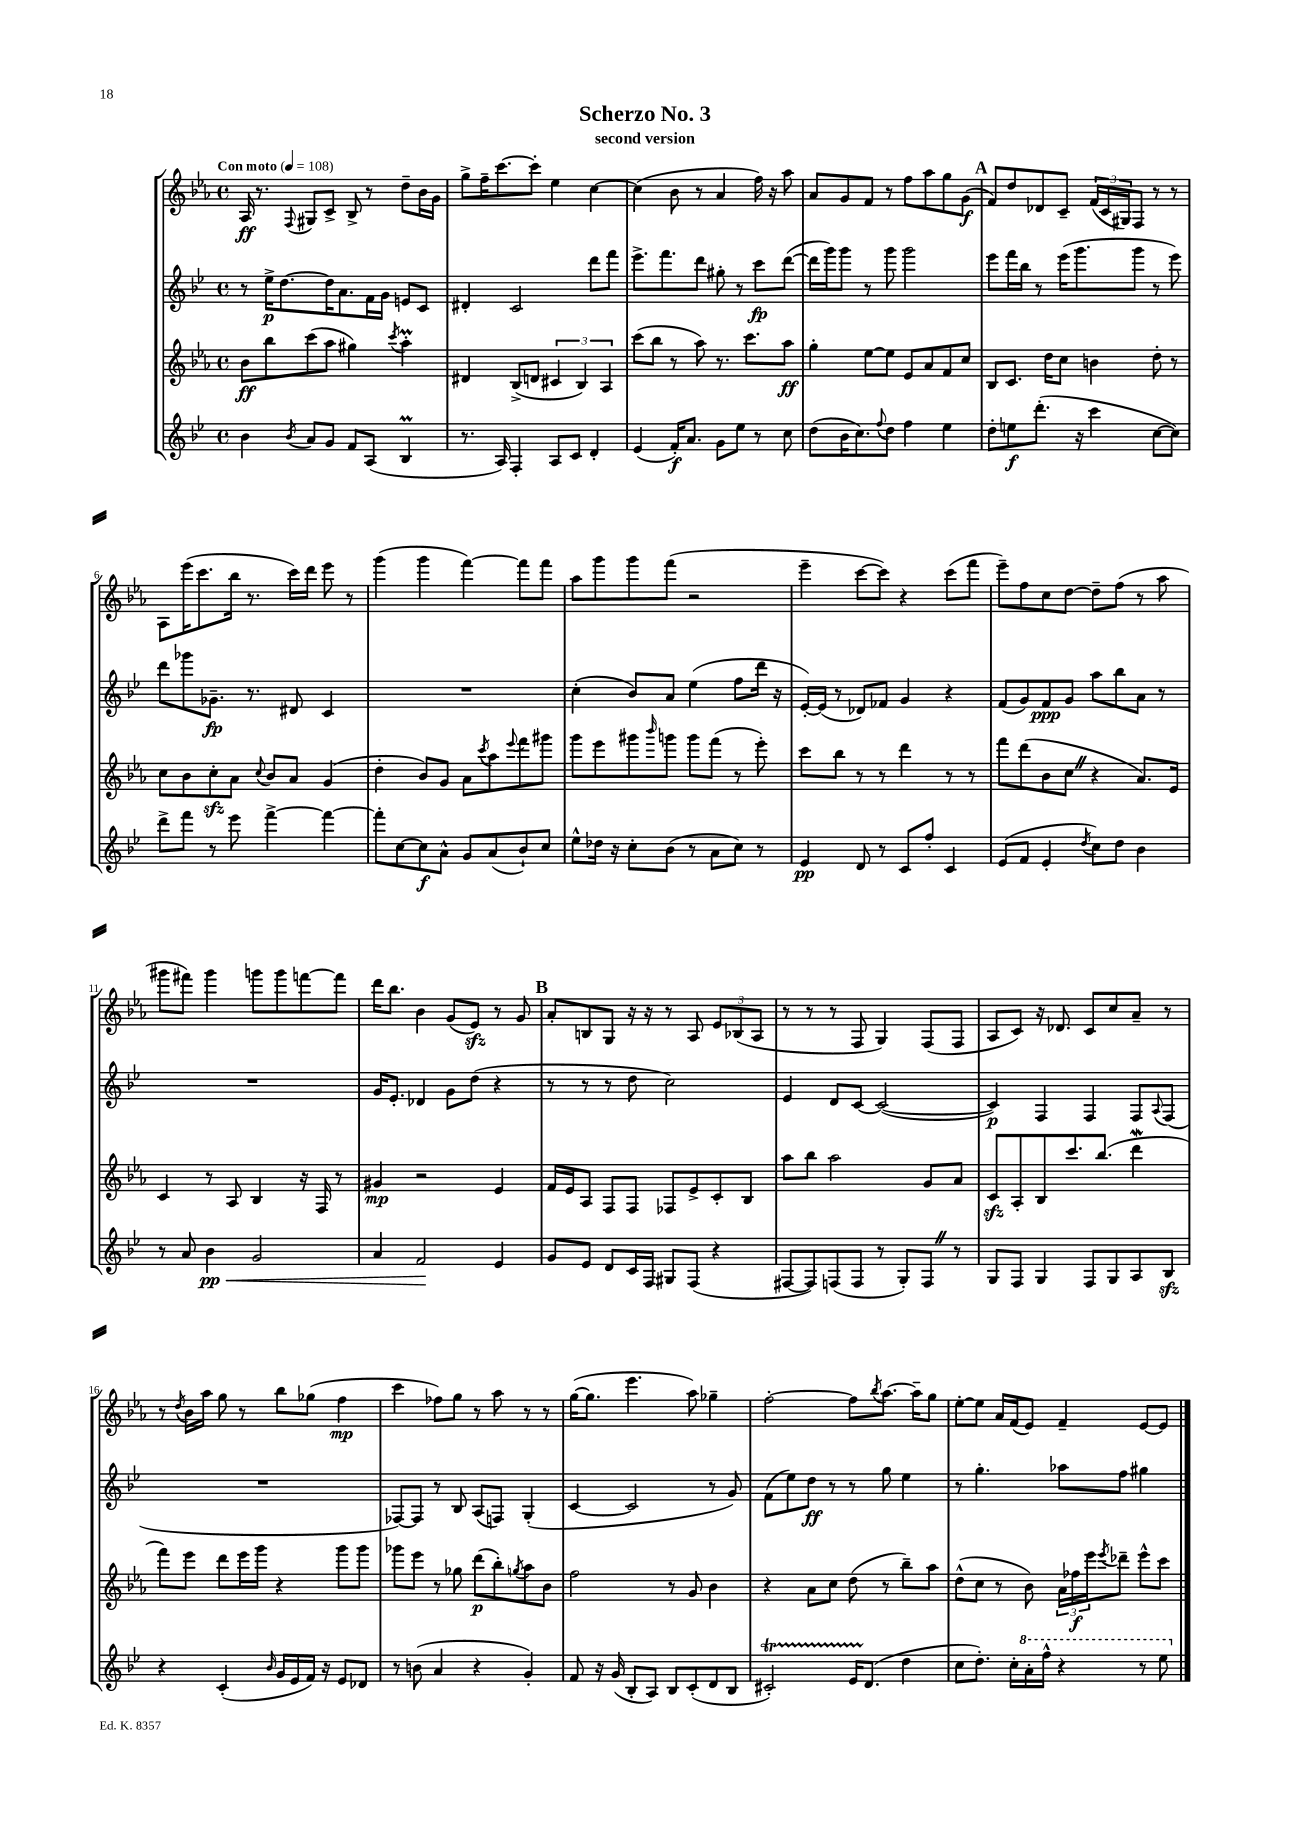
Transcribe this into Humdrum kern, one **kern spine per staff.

**kern	**kern	**kern	**kern
*staff4	*staff3	*staff2	*staff1
*clefG2	*clefG2	*clefG2	*clefG2
*k[b-e-]	*k[b-e-a-]	*k[b-e-]	*k[b-e-a-]
*M4/4	*M4/4	*M4/4	*M4/4
*met(c)	*met(c)	*met(c)	*met(c)
*MM108	*MM108	*MM108	*MM108
4b-	8b-	8r	16A-
.	.	.	8.r
.	8bb-	16ee-^	.
.	.	[8.dd	.
8qb-	.	.	8qqF
8a	(8ccc	.	8G#
8g	8aa-	16dd]	8c^
.	.	8.a	.
8f	4gg#)	.	8B-^
(8A	.	16f	8r
.	.	16g	.
.	8qccc	.	.
4B-	4aa-'	8e	8dd~
.	.	8c	16b-
.	.	.	16g
=	=	=	=
8.r	4d#	4d#'	8gg^
.	.	.	16ff~
16A)	.	.	[8.ccc
4F'	(8B-^	2c	.
.	8d	.	8ccc']
8A	6c#	.	4ee-
8c	.	.	.
.	6B-)	.	.
4d'	.	8ddd	[4cc
.	6A-	.	.
.	.	8fff	.
=	=	=	=
(4e-	(8ccc	8.eee-^	(4cc]
.	8bb-	.	.
.	.	8.fff	.
16f')	8r	.	8b-
8.a	.	.	.
.	8aa-)	8ddd	8r
8g	8.r	8gg#'	4a-
8ee-	.	8r	.
.	8.ccc	.	.
8r	.	8ccc	16ff)
.	.	.	16r
8cc	8aa-	([8ddd	8aa-
=	=	=	=
(8dd	4gg'	16ddd]	8a-
.	.	16ggg)	.
16b-	.	8ggg	8g
8.cc)	.	.	.
.	[8ee-	8r	8f
8qqff	.	.	.
8dd	8ee-]	8ggg	8r
4ff	8e-	2ggg	8ff
.	8a-	.	8aa-
4ee-	8f	.	8gg
.	8cc	.	(8g
=	=	=	=
8dd'	8B-	8eee-	8f)
8ee	8.c	16fff	8dd
.	.	16bb-	.
(8.ddd'	.	8r	8d-
.	16dd	.	.
.	8cc	(16eee-	8c~
16r	.	8.ggg	.
4ccc	4b	.	(24f
.	.	.	24c
.	.	.	24G#)
.	.	8ggg	8F
[8cc	8dd'	8r	8r
8cc])	8r	8eee-)	8r
=	=	=	=
8ddd^	8cc	8ddd	8A-
8fff	8b-	8ggg-	(16eee-
.	.	.	8.ccc
8r	8cc'	8.g-~	.
8eee-	8a-	.	16bb-
.	.	8.r	8.r
.	8qqcc	.	.
[4fff^	8b-	.	.
.	8a-	8d#	16ccc)
.	.	.	16ddd
4fff_	(4g	4c	8eee-
.	.	.	8r
=	=	=	=
8fff']	4dd'	1r	(4ggg
[8cc	.	.	.
8cc]	8b-)	.	4ggg
8a^^	8g	.	.
8g	8a-	.	[4fff)
.	8qccc	.	.
(8a	8aa-	.	.
.	8qqeee-	.	.
8b-`)	8fff	.	8fff]
8cc	8ggg#	.	8fff
=	=	=	=
8ee-^^	8ggg	(4cc'	8aa-
16dd-	8eee-	.	8ggg
16r	.	.	.
8cc'	8ggg#	8b-)	8ggg
.	16qqbbb-	.	.
(8b-	8ggg	8a	(8fff
8r	8ggg	(4ee-	2r
8a	(8fff	.	.
8cc)	8r	8ff	.
8r	8eee-')	16ddd	.
.	.	16r	.
=	=	=	=
4e-	8ccc	[16e-')	4eee-~
.	.	(16e-]	.
.	8bb-	8r	.
8d	8r	8d-)	[8ccc
8r	8r	8f-	8ccc])
8c	4ddd	4g	4r
8ff'	.	.	.
4c	8r	4r	(8ccc
.	8r	.	8fff
=	=	=	=
(8e-	8fff	(8f	8eee-~)
8f	(8ddd	8g)	8ff
4e-'	8b-	8f	8cc
.	8cc	8g	[8dd
8qdd	.	.	.
8cc)	4r	8aa	8dd~]
8dd	.	8bb-	(8ff
4b-	8.a-)	8a	8r
.	.	8r	8aa-
.	16e-	.	.
=	=	=	=
8r	4c	1r	8ggg#
8a	.	.	8fff#)
4b-	8r	.	4ggg#
.	8A-	.	.
2g	4B-	.	8ggg
.	.	.	8ggg
.	16r	.	[8fff
.	16F	.	.
.	8r	.	8fff]
=	=	=	=
4a	4g#	16g	16ddd
.	.	8.e-'	8.bb-
2f	2r	4d-	4b-
.	.	8g	(8g
.	.	(8dd	8e-)
4e-	4e-	4r	8r
.	.	.	8g
=	=	=	=
8g	16f	8r	8a-'
.	16e-	.	.
8e-	8A-	8r	8B
8d	8F	8r	8G
16c	8F	8dd	16r
16F	.	.	16r
8G#	8F-	2cc)	8r
(8F	8e-^	.	8A-
4r	8c'	.	12e-
.	.	.	(12B-
.	8B-	.	.
.	.	.	12A-
=	=	=	=
[8F#	8aa-	4e-	8r
8F#])	8bb-	.	8r
(8F	2aa-	8d	8r
8F	.	[8c	8F
8r	.	(2c_	4G)
8G')	.	.	.
8F	8g	.	(8F
8r	8a-	.	8F
=	=	=	=
8G	8c	4c])	8A-
8F	8A-'	.	8c)
4G	8B-	4F	16r
.	.	.	8.d-
.	8.ccc	.	.
8F	.	4F	8c
.	(8.bb-	.	.
8G	.	.	8cc
8A	4ddd	8F	8a-~
.	.	8qqA	.
8B-	.	(8F	8r
=	=	=	=
4r	8fff)	1r	8r
.	.	.	8qdd
.	8eee-	.	16b-
.	.	.	16aa-
(4c'	8ddd	.	8gg
.	16eee-	.	8r
.	16ggg	.	.
16qqb-	.	.	.
16g	4r	.	8bb-
16e-	.	.	.
16f)	.	.	(8gg-
16r	.	.	.
8e-	8ggg	.	4ff
8d-	8ggg	.	.
=	=	=	=
8r	8ggg-	[8F-)	4ccc
(8b	8eee-	8F-]	.
4a	8r	8r	8ff-)
.	8gg-	8B-	8gg
4r	(8ddd	(8A	8r
.	8bb-')	8F)	8aa-
.	8qgg	.	.
4g')	8aa-	(4G'	8r
.	8b-	.	8r
=	=	=	=
8f	2ff	[4c	([16gg
.	.	.	8.gg]
16r	.	.	.
(16g	.	.	.
8B-'	.	2c]	4.eee-
8A)	.	.	.
8B-	8r	.	.
(8c'	8g	.	8aa-)
8d	4b-	8r	4gg-~
8B-	.	8g)	.
=	=	=	=
2c#')	4r	(8f	[2ff'
.	.	8ee-)	.
.	8a-	8dd	.
.	8cc	8r	.
16e-	(8dd	8r	8ff]
(8.d	.	.	.
.	.	.	8qbb-
.	8r	8gg	[8.aa-
4dd	8bb-~)	4ee-	.
.	.	.	16aa-~]
.	8aa-	.	8gg
=	=	=	=
8cc	(8dd^^	8r	[8ee-'
8.dd')	8cc	4.gg'	8ee-]
.	8r	.	16a-
16cc'	.	.	(16f
16aa'	8b-)	.	8e-)
16fff^^	.	.	.
4r	24a-	8aa-	4f~
.	24ff-	.	.
.	24eee-	.	.
.	8qeee-	.	.
.	8ddd-~	8ff	.
8r	8eee-^^	4gg#	[8e-
8eee-	8ccc	.	8e-]
==	==	==	==
*-	*-	*-	*-
